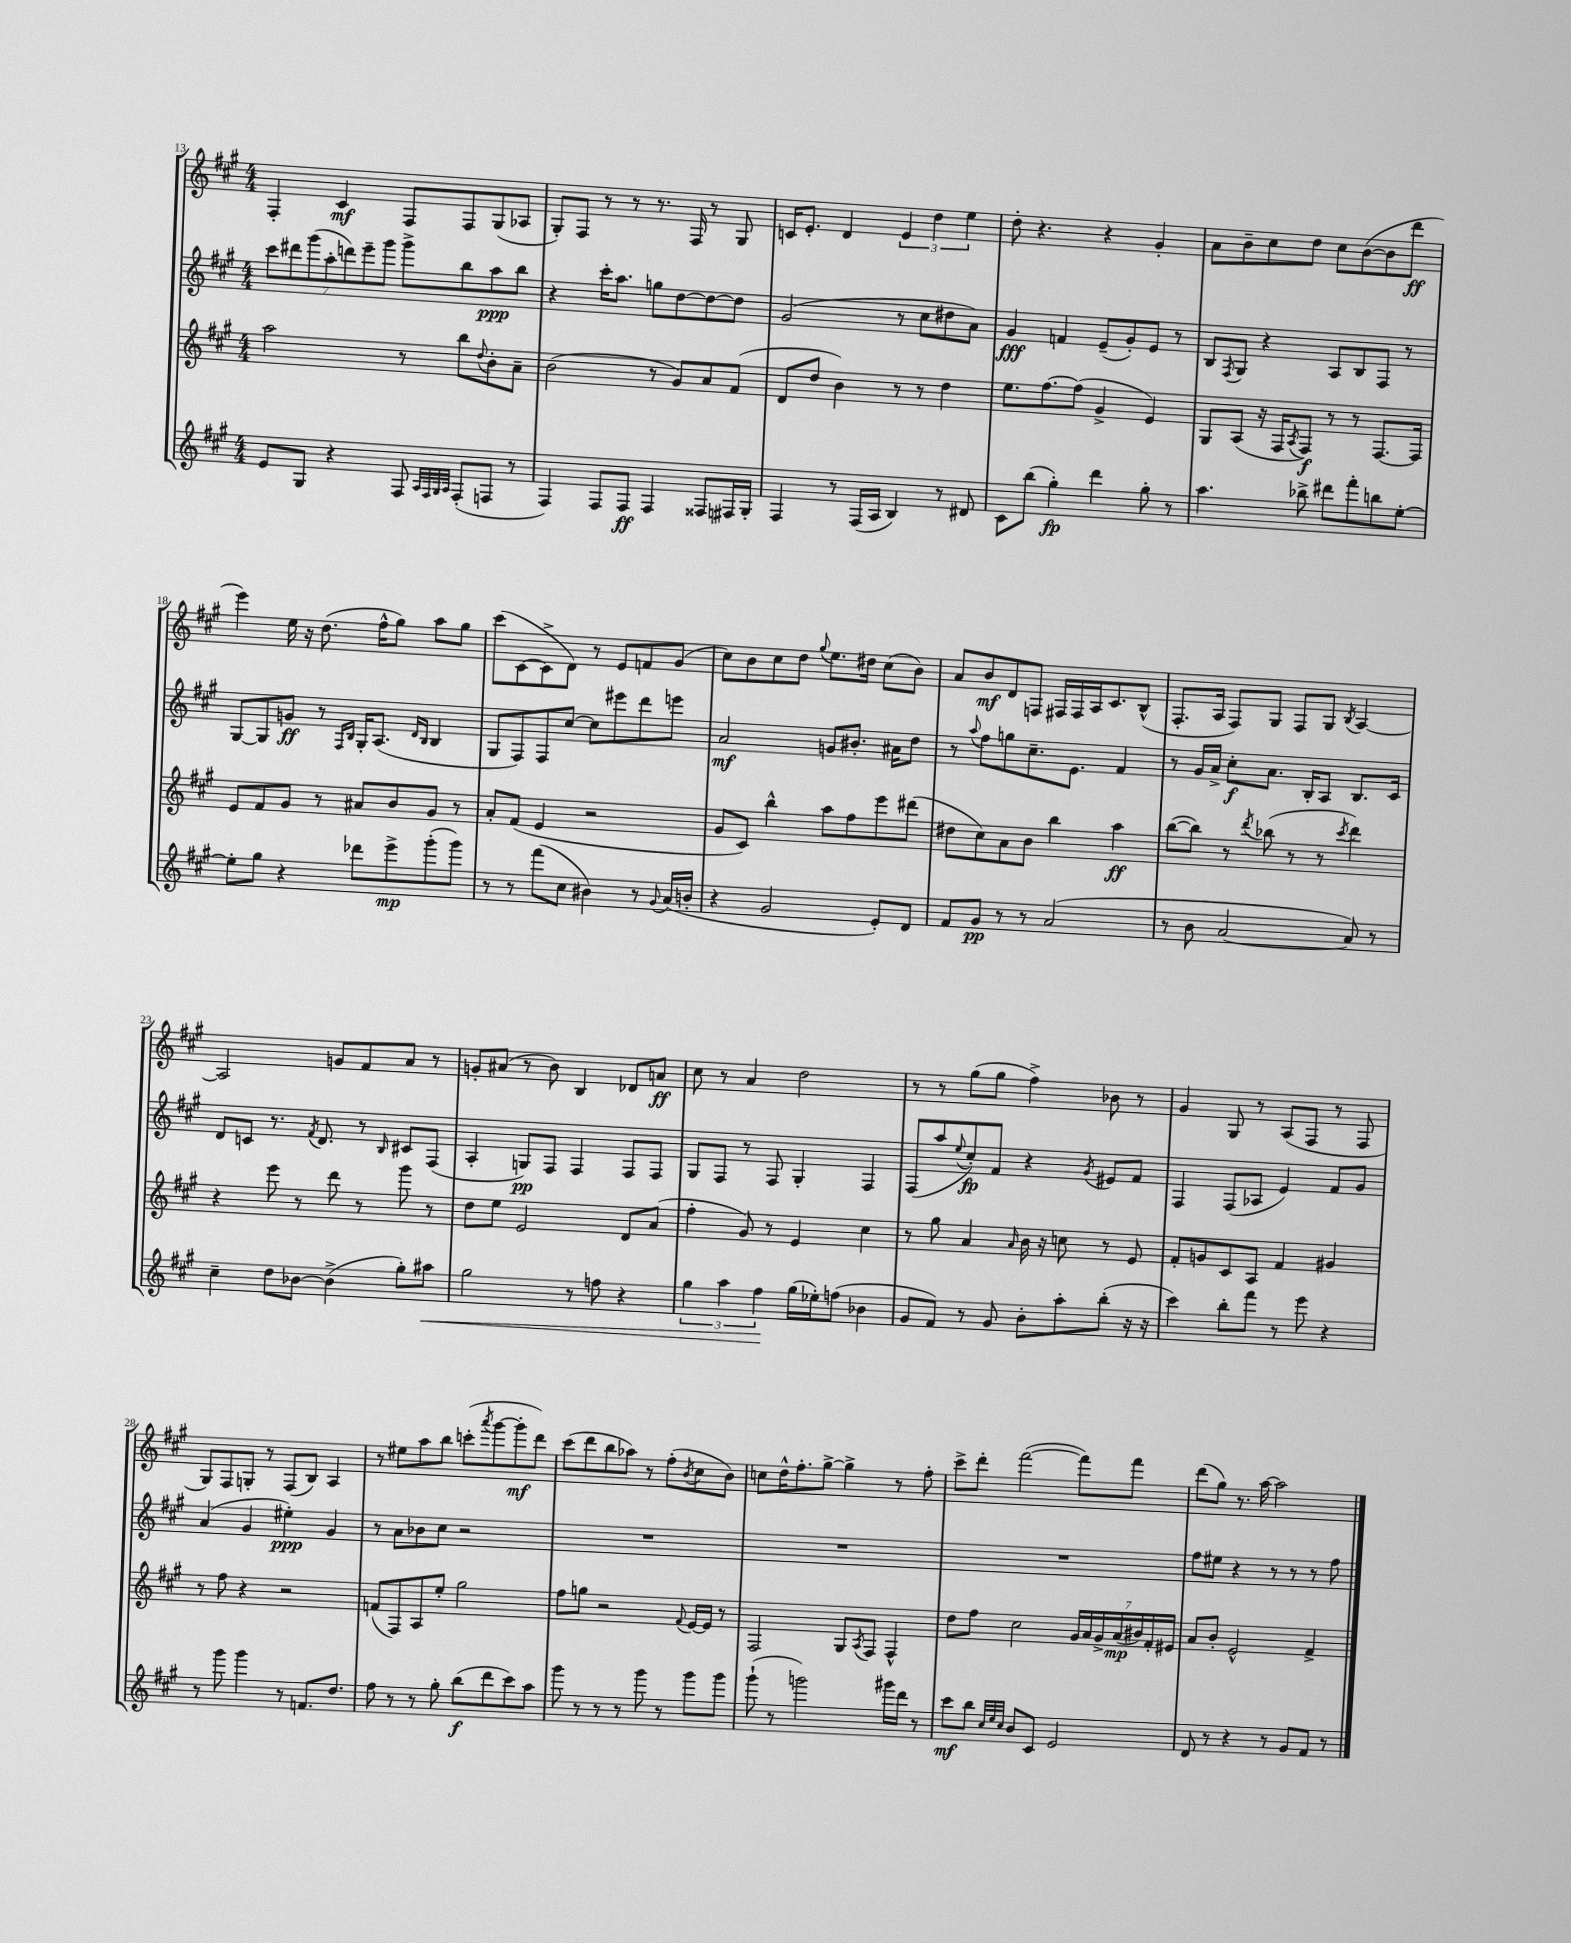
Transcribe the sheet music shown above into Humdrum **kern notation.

**kern	**kern	**kern	**kern
*staff4	*staff3	*staff2	*staff1
*clefG2	*clefG2	*clefG2	*clefG2
*k[f#c#g#]	*k[f#c#g#]	*k[f#c#g#]	*k[f#c#g#]
*M4/4	*M4/4	*M4/4	*M4/4
8e	2aa	14ccc#	4F#'
.	.	14ddd#	.
8G#	.	.	.
.	.	(14ggg#	.
.	.	14aa'	.
4r	.	.	4c#
.	.	14ddd)	.
.	.	14eee~	.
.	.	14ggg#	.
8F#	8r	8ggg#^	8F#
32qqA	.	.	.
32qqF#	.	.	.
32qqG#	.	.	.
32qqA	.	.	.
(8F#'	8bb	8bb	8F#
.	8qqdd	.	.
8F	8b'	8aa	(8G#
8r	8a~	8bb	8A-
=	=	=	=
4F#)	(2b	4r	8G#')
.	.	.	8F#
8F#	.	16ccc#'	8r
.	.	8.aa	.
8F#	.	.	8r
4F#	8r	8gg	8.r
.	8g#)	[8dd	.
.	.	.	16F#
8F##	8a	8dd_	8r
16F#	(8f#	8dd]	8G#
16G#'	.	.	.
=	=	=	=
4F#	8d	(2g#	16c
.	.	.	8.e'
.	8dd	.	.
8r	4b)	.	4d
(16F#	.	.	.
16A	.	.	.
4B)	8r	8r	6e
.	8r	8cc#	.
.	.	.	6dd
8r	4dd	8dd#	.
.	.	.	6ee
8d#	.	8a)	.
=	=	=	=
8c#	8.ee	4g#	8dd'
(8bb	.	.	4.r
.	[8.ff#	.	.
4gg#')	.	4f	.
.	(8ff#]	.	.
4ddd	4g#^	(8e~	4r
.	.	8g#')	.
8gg#'	4e)	8e	4g#'
8r	.	8r	.
=	=	=	=
4.aa	8G#	8B	8a
.	.	8qF#	.
.	(8A	8G#	8b~
.	16r	4r	8cc#
.	16F#	.	.
.	8qA	.	.
8bb-^	8F#)	.	8dd
8ddd#	8r	8A	8cc#
8fff#'	8r	8B	([8b
8bb	[8.F#	8F#	8b]
[8ee'	.	8r	8ddd
.	16F#]	.	.
=	=	=	=
8ee']	8e	[8G#	4eee)
8gg#	8f#	8G#]	.
4r	8g#	8g	16ee
.	.	.	16r
.	8r	8r	(8.dd
.	.	16qqF#	.
.	.	16qqB	.
8ddd-	8a#	16G#'	.
.	.	(8.A	16ff#^^
8eee^	8b	.	8gg#)
.	.	16qqd	.
.	.	16qqB	.
(8ggg#'	8g#	4B	8aa
8ggg#)	8r	.	8gg#
=	=	=	=
8r	8a'	8G#	(8ccc#
8r	(8f#	8F#)	[8c#
(8fff#	4e	8F#	8c#^]
8cc#	.	[8cc#	8d)
4b#)	2r	8cc#]	8r
.	.	8eee#	8e
8r	.	8ddd	8f
8qqg#	.	.	.
(16a	.	8eee	(8g#
16b'	.	.	.
=	=	=	=
4r	8g#	2a	8cc#)
.	8c#)	.	8b
2g#	4bb^^	.	8cc#
.	.	.	8dd
.	.	.	8qqgg#
.	8aa	8g	8.ee
.	8ff#	8.b#'	.
.	.	.	16dd#
8e')	8eee	.	(8cc#
.	.	16a#	.
8d	(8ddd#	8dd	8b)
=	=	=	=
8f#	8dd#	8r	8a
.	.	8qqaa	.
8g#	8cc#)	8ff#	8b
8r	8a	8gg	8d
8r	8b	8.cc#~	8F
(2a	4bb	.	16F#
.	.	8.e	16F#
.	.	.	16A
.	.	.	8.c#
.	4aa	4f#	.
.	.	.	(8B^^
=	=	=	=
8r	([8bb	8r	8.F#'
8b	8bb])	16g#	.
.	.	16a^	16A
[2a	8r	8cc#'	8F#)
.	8qddd	.	.
.	(8bb-	8.a	8G#
.	8r	.	8F#
.	.	16B'	.
.	8r	8A	8G#
.	8qccc#	.	8qB
8a])	4ddd)	8.B	[4A
8r	.	.	.
.	.	16c#	.
=	=	=	=
4cc#~	4r	8d	2A]
.	.	8c	.
8dd	8eee	8.r	.
[8b-	8r	.	.
.	.	8qf#	.
.	.	8.d	.
(4b-^]	8ddd	.	8g
.	8r	8r	8f#
.	.	16qqB	.
8gg#')	8ggg#	8c#	8a
8aa#	8r	(8F#	8r
=	=	=	=
2gg#	8dd	4A'	8g'
.	8ee	.	(8a#
.	2e	8G)	8r
.	.	8F#	8b)
8r	.	4F#	4B
8ff	.	.	.
4r	8d	8F#	8d-
.	(8a	8F#	8a
=	=	=	=
6gg#	4ff#'	8G#	8cc#
.	.	8F#	8r
6aa	.	.	.
.	8g#)	8r	4a
6ff#	.	.	.
.	8r	8F#	.
(16gg#	4e	4G#'	2dd
16ee-')	.	.	.
(8ff	.	.	.
4b-	4cc#	4F#	.
=	=	=	=
8g#	8r	(8F#	8r
8f#)	8gg#	8aa	8r
.	.	8qqee	.
8r	4a	8cc#')	(8gg#
8g#	.	8f#	8gg#
.	16qqa	.	.
8b'	16b	4r	4ff#^)
.	16r	.	.
8aa'	8cc	.	.
.	.	8qg#	.
(8bb'	8r	8e#	8b-
16r	8e	8f#	8r
16r	.	.	.
=	=	=	=
4ccc#)	8f#'	4F#	4g#
.	8g	.	.
8bb'	8c#	(8F#	8G#
8fff#	8A	8A-	8r
8r	4f#	4e)	(8A
8eee	.	.	8F#
4r	4g#	8f#	8r
.	.	8g#	8F#
=	=	=	=
8r	8r	(4a	8G#)
8ggg#	8ff#	.	8F#
4ggg#	4r	4g#	8G'
.	.	.	8r
8r	2r	4ee#')	(8F#
8.f	.	.	8B)
.	.	4g#	4A
8.dd	.	.	.
=	=	=	=
8ff#	(8f	8r	8r
8r	8F#)	8a	8ee#
8r	8A	8b-	8aa
8gg#'	8ee'	8cc#	8bb
(8bb	2gg#	2r	(8ccc'
.	.	.	8qaaa
8ddd	.	.	[8ggg#
8ccc#)	.	.	8ggg#']
8aa	.	.	8ddd)
=	=	=	=
8ggg#	8ff#	1r	(8ccc#
8r	8gg	.	8ddd
8r	2r	.	8bb
8r	.	.	8aa-)
8ggg#	.	.	8r
8r	.	.	(8ff#'
.	8qqf#	.	8qb
8ggg#	[16e	.	8cc#
.	16e]	.	.
8ggg#	8r	.	8b)
=	=	=	=
(8ggg#`	2F#	1r	8cc
8r	.	.	16dd^^
.	.	.	8.ff#'
2ggg)	.	.	.
.	.	.	[8gg#^
.	8G#	.	4gg#^]
.	8qA	.	.
.	8F#	.	.
16ggg#	4F#^^	.	8r
16ddd	.	.	.
8r	.	.	8ff#'
=	=	=	=
8ccc#	8dd	1r	8ccc#^
8bb	8ff#	.	8ddd'
32qqcc#	.	.	.
32qqee	.	.	.
32qqcc#	.	.	.
8b	2cc#	.	([2fff#
8c#	.	.	.
2e	.	.	.
.	28g#	.	8fff#])
.	28a	.	.
.	28g#^	.	.
.	(28a	.	.
.	.	.	8fff#
.	28b#)	.	.
.	28f#'	.	.
.	28e#	.	.
=	=	=	=
8d	8a	8ff#	(8ddd
8r	8b'	8ee#	8gg#)
4r	2e^^	4r	8.r
.	.	.	[16aa
8r	.	8r	2aa]
8g#	.	8r	.
8f#	4f#^	8r	.
8r	.	8ff#	.
==	==	==	==
*-	*-	*-	*-
